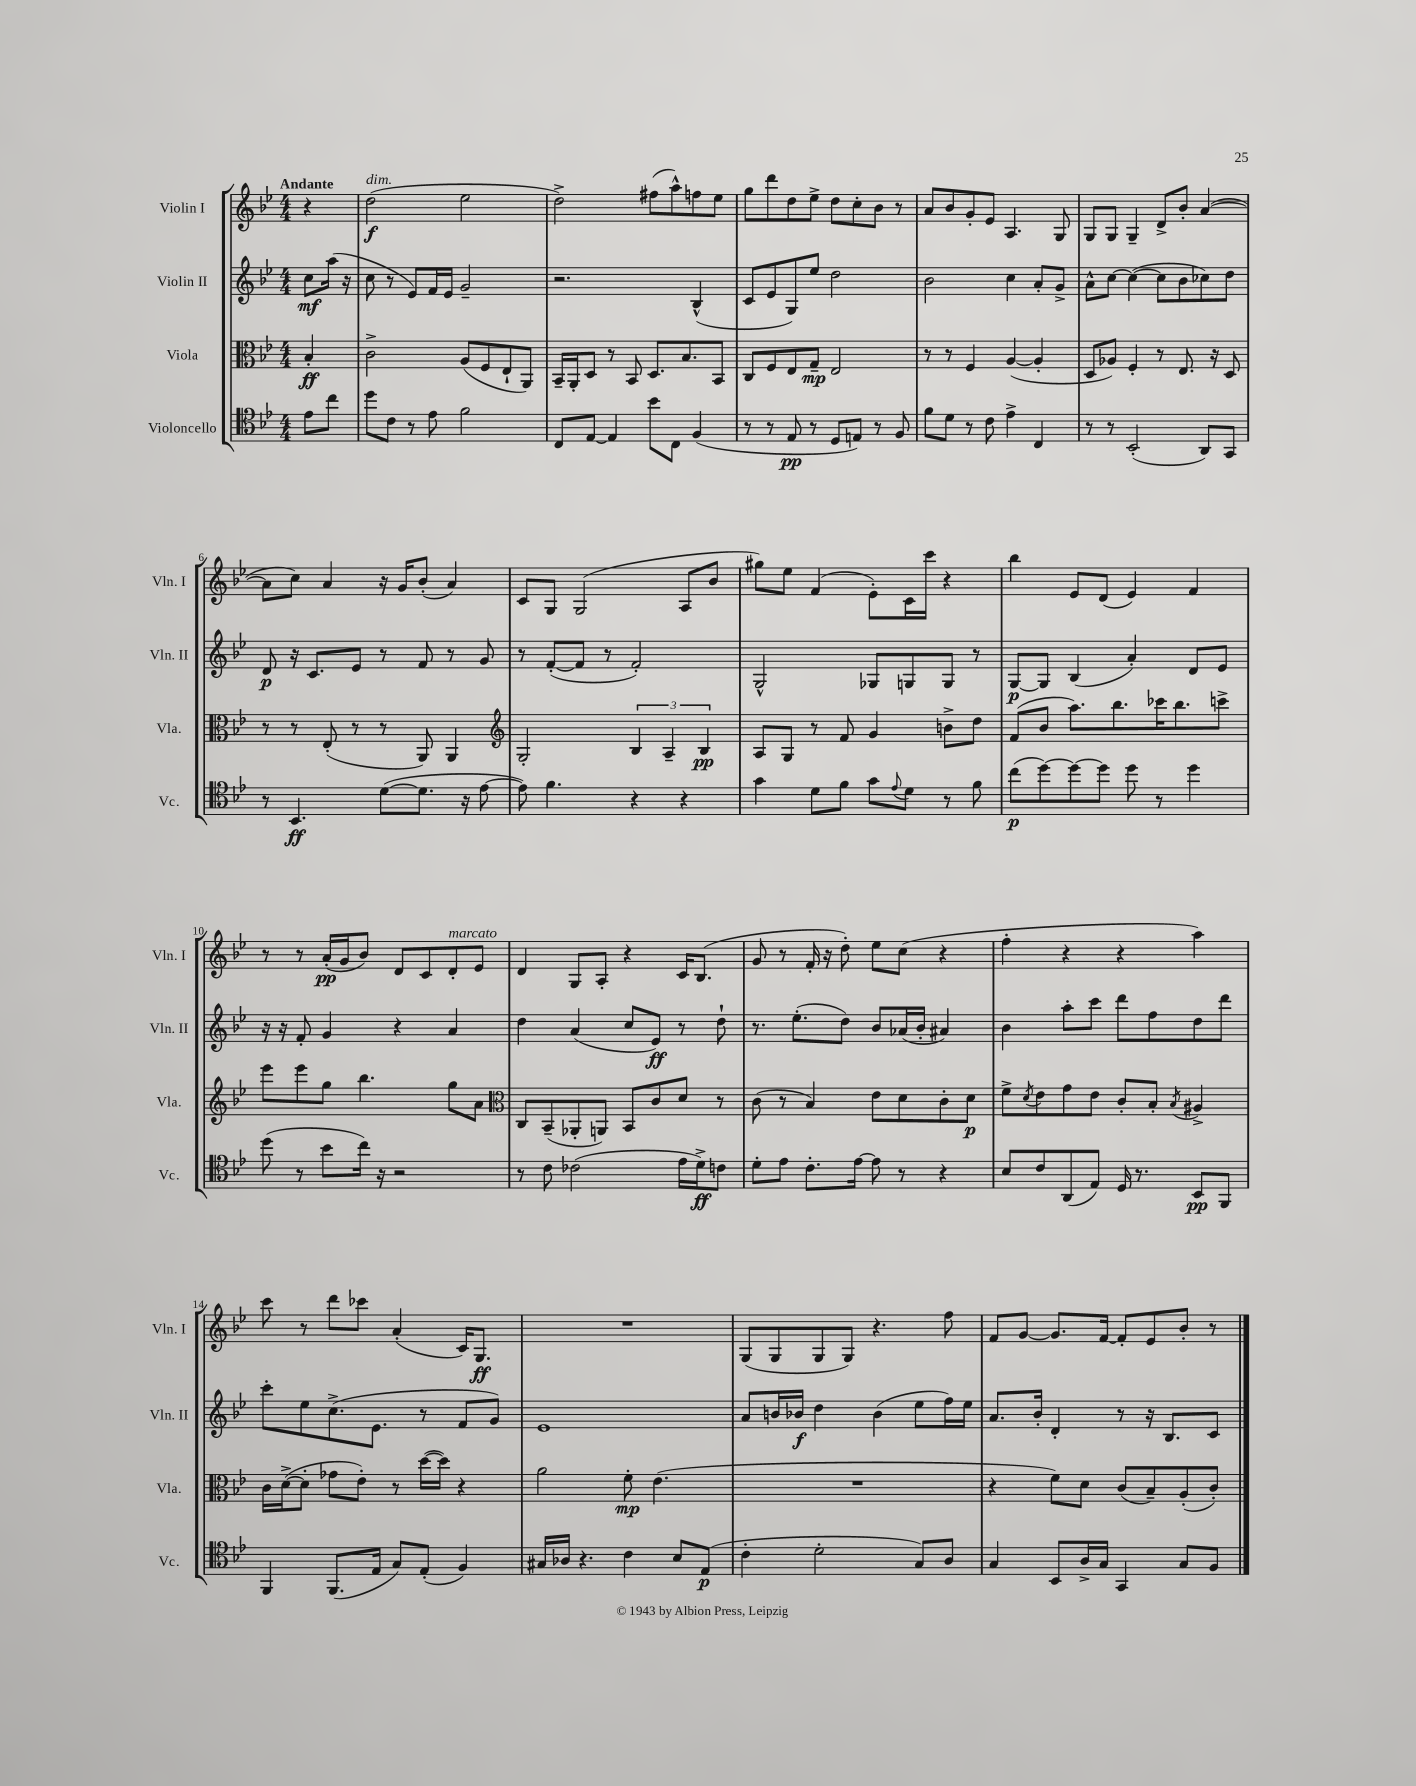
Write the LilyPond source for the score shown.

<<
\new StaffGroup <<
\new Staff = "s0" \with { instrumentName = "Violin I" shortInstrumentName = "Vln. I" } {
    \clef treble \key bes \major \numericTimeSignature \time 4/4 \partial 4 \tempo "Andante"
    r4 |
    d''2\f^\markup { \italic "dim." }( ees''2 |
    d''2->) fis''8( a''8-^) f''8 ees''8 |
    g''8 d'''8 d''8 ees''8-> d''8 c''8-. bes'8 r8 |
    a'8 bes'8 g'8-. ees'8 a4. g8 |
    g8 g8 g4-- d'8-> bes'8-. a'4~( |
    a'8 c''8) a'4 r16 g'16 bes'8-.( a'4) |
    c'8 g8 g2( a8 bes'8 |
    gis''8) ees''8 f'4( ees'8-.) c'16 c'''16 r4 |
    bes''4 ees'8 d'8( ees'4) f'4 |
    r8 r8 a'16-.\pp( g'16 bes'8) d'8 c'8 d'8-.^\markup { \italic "marcato" } ees'8 |
    d'4 g8 a8-. r4 c'16 bes8.( |
    g'8 r8 f'16-. r16 d''8-.) ees''8 c''8( r4 |
    f''4-. r4 r4 a''4) |
    c'''8 r8 d'''8 ces'''8 a'4-.( c'16) g8.\ff |
    R1 |
    g8( g8 g8 g8) r4. f''8 |
    f'8 g'8~ g'8. f'16~ f'8-. ees'8 bes'8-. r8 \bar "|." |
}
\new Staff = "s1" \with { instrumentName = "Violin II" shortInstrumentName = "Vln. II" } {
    \clef treble \key bes \major \numericTimeSignature \time 4/4 \partial 4
    c''8\mf a''16( r16 |
    c''8 r8 ees'8) f'16 ees'16 g'2-- |
    r2. bes4-^( |
    c'8 ees'8 g8) ees''8 d''2 |
    bes'2 c''4 a'8-. g'8-> |
    a'8-^ c''8~ c''4~( c''8 bes'8 ces''8) d''8 |
    d'8\p r16 c'8. ees'8 r8 f'8 r8 g'8 |
    r8 f'8~-.( f'8 r8 f'2-.) |
    g2-^ ges8 g8 g8 r8 |
    g8~\p g8 bes4( a'4-.) d'8 ees'8 |
    r16 r16 f'8-. g'4 r4 a'4 |
    d''4 a'4( c''8 ees'8\ff) r8 d''8-! |
    r8. ees''8.-.( d''8) bes'8 aes'16( bes'16-. ais'4) |
    bes'4 a''8-. c'''8 d'''8 f''8 d''8 d'''8 |
    c'''8-. ees''8 c''8.->( ees'8. r8 f'8 g'8) |
    ees'1 |
    a'8 b'16 bes'16\f d''4 bes'4( ees''8 f''16) ees''16 |
    a'8. bes'16-. d'4-. r8 r16 bes8. c'8 \bar "|." |
}
\new Staff = "s2" \with { instrumentName = "Viola" shortInstrumentName = "Vla." } {
    \clef alto \key bes \major \numericTimeSignature \time 4/4 \partial 4
    bes4-.\ff |
    c'2-> a8( f8 ees8-! a,8) |
    bes,16-- a,16-. d8 r8 bes,8 d8. bes8. bes,8 |
    c8 f8 ees8 g8--\mp ees2 |
    r8 r8 f4 a4~( a4-. |
    d8 aes8) f4-. r8 ees8. r16 d8 |
    r8 r8 ees8-.( r8 r8 a,8) a,4 |
    \clef treble g2-. \tuplet 3/2 { bes4 a4-- bes4\pp } |
    a8 g8 r8 f'8 g'4 b'8-> d''8 |
    f'8( bes'8 a''8.) bes''8. ces'''16 bes''8. c'''8-> |
    ees'''8 ees'''8 g''8 bes''4. g''8 a'8 |
    \clef alto c8 bes,8--( aes,8-. a,8) bes,8 c'8 d'8 r8 |
    c'8( r8 bes4) ees'8 d'8 c'8-. d'8\p |
    f'8-> \acciaccatura { d'8 } ees'8 g'8 ees'8 c'8-. bes8-. \acciaccatura { bes8 } ais4-> |
    c'16 d'16~->( d'8-. ges'8 ees'8-.) r8 d''16~( d''16) r4 |
    a'2 f'8-.\mp ees'4.( |
    R1 |
    r4 f'8) d'8 c'8( bes8--) a8-.( c'8-.) \bar "|." |
}
\new Staff = "s3" \with { instrumentName = "Violoncello" shortInstrumentName = "Vc." } {
    \clef tenor \key bes \major \numericTimeSignature \time 4/4 \partial 4
    ees'8 c''8 |
    d''8 c'8 r8 ees'8 f'2 |
    c8 ees8~ ees4 bes'8 c8 f4( |
    r8 r8 ees8\pp r8 d8 e8) r8 f8 |
    f'8 d'8 r8 c'8 ees'4-> c4 |
    r8 r8 bes,2-.( a,8) g,8 |
    r8 bes,4.\ff d'8~( d'8. r16 ees'8~ |
    ees'8) f'4. r4 r4 |
    g'4 d'8 f'8 g'8 \appoggiatura { ees'8 } d'8 r8 f'8 |
    c''8\p( d''8~) d''8~ d''8 d''8 r8 d''4 |
    d''8( r8 bes'8 c''16) r16 r2 |
    r8 c'8 ces'2( ees'16 d'16->\ff) c'8 |
    d'8-. ees'8 c'8.-. ees'16~ ees'8 r8 r4 |
    bes8 c'8 a,8( ees8) d16 r8. bes,8\pp f,8 |
    f,4 f,8.( ees16 g8) ees8-.( f4) |
    gis16 aes16 r4. c'4 bes8 ees8\p( |
    c'4-. d'2-. g8) a8 |
    g4 bes,8 a16-> g16 g,4 g8 f8 \bar "|." |
}
>>
>>
